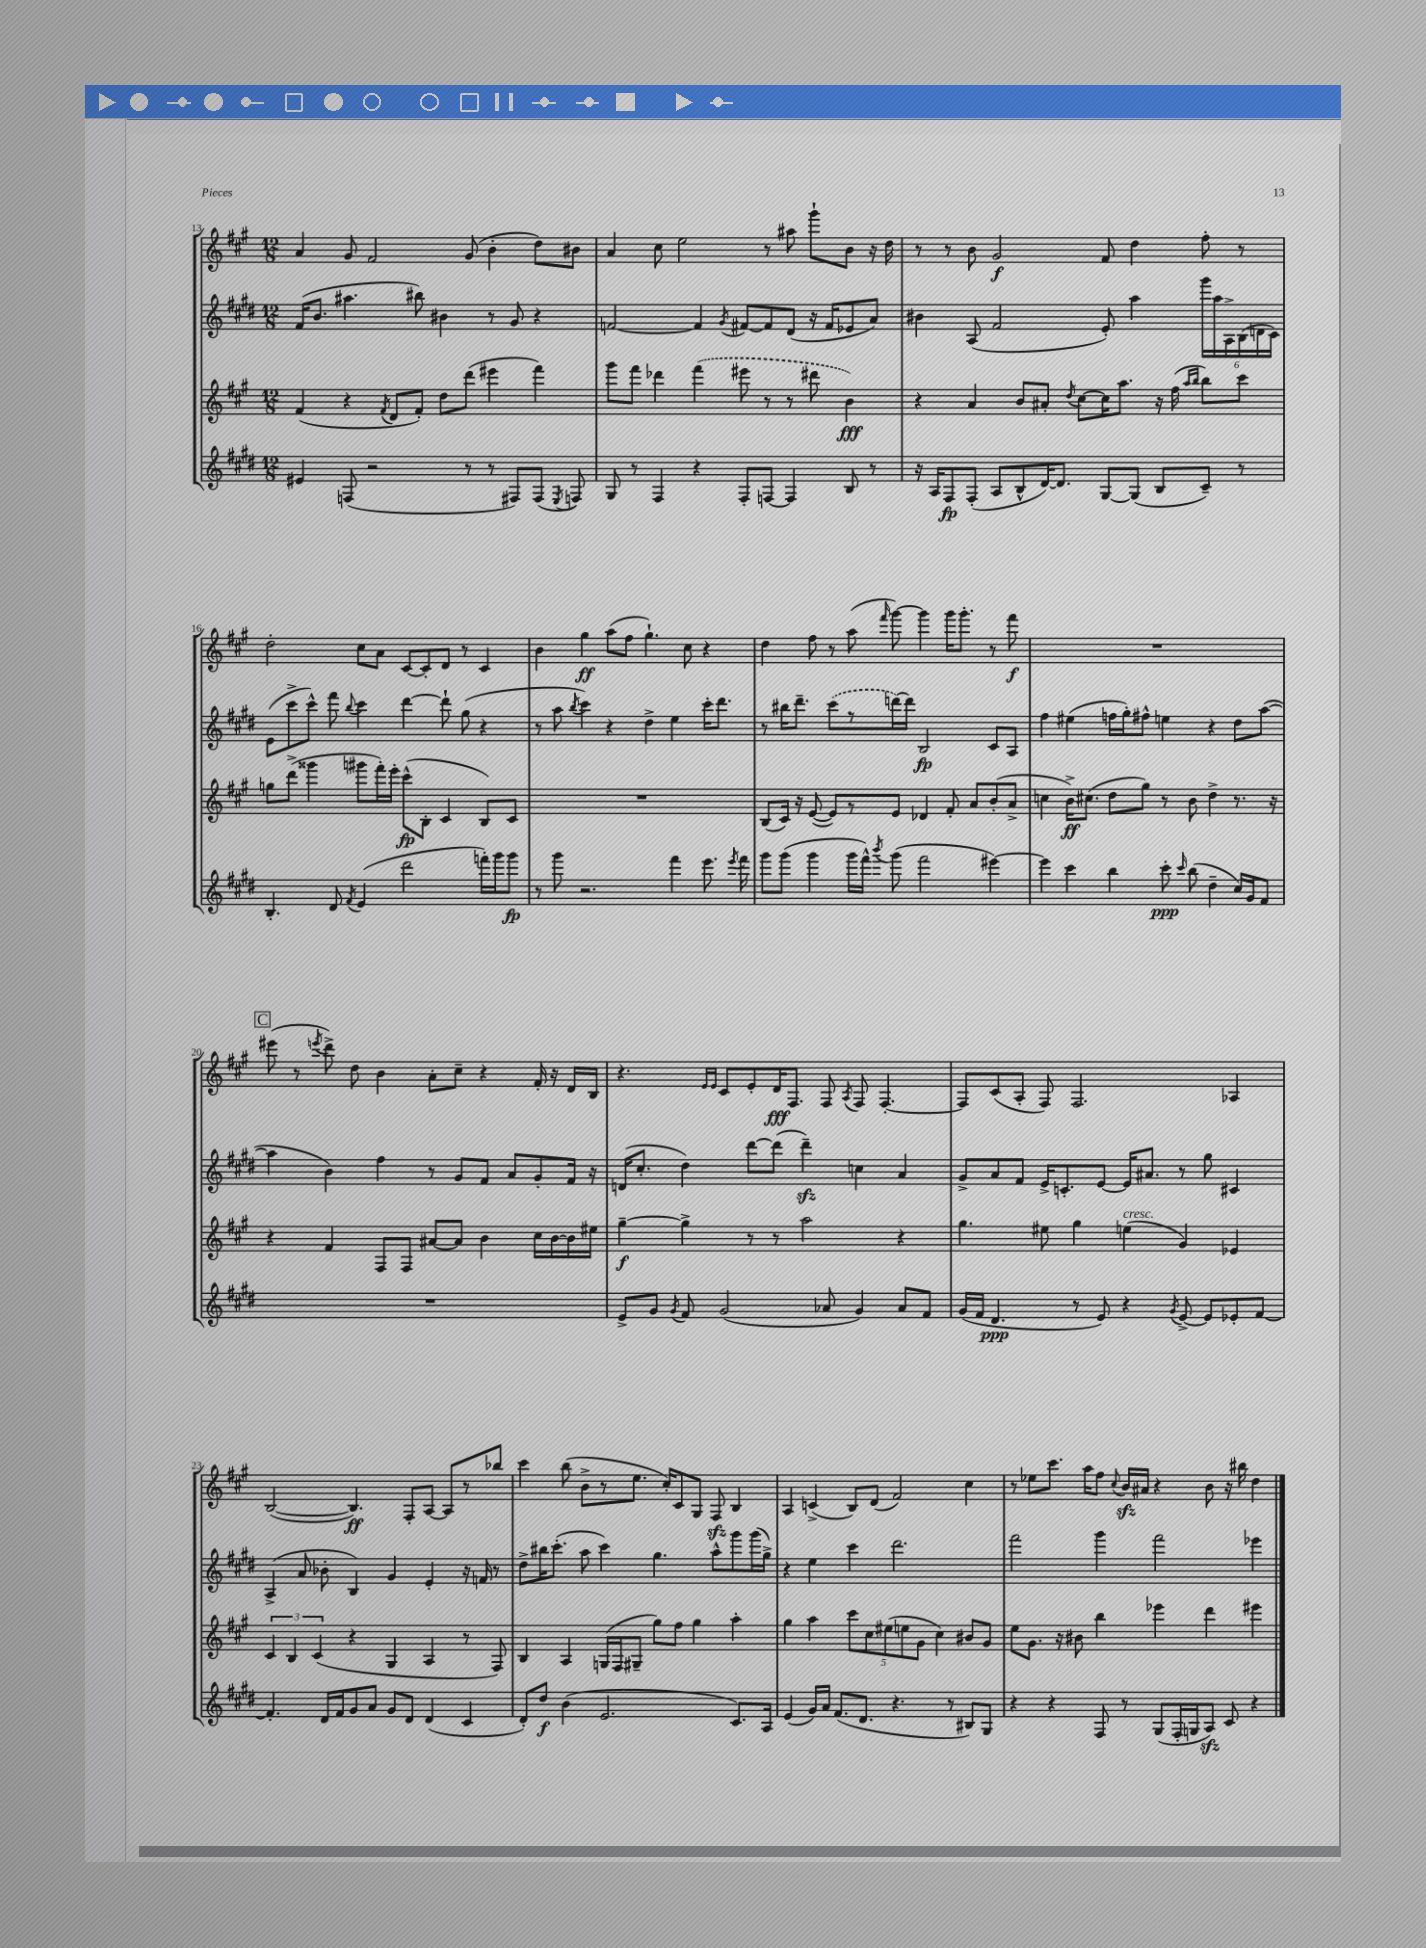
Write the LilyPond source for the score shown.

<<
\new StaffGroup <<
\new Staff = "s0" {
    \clef treble \key a \major \numericTimeSignature \time 12/8
    \autoBeamOff a'4 gis'8 fis'2 gis'8( b'4-. d''8[) bis'8] |
    a'4 cis''8 e''2 r8 ais''8 gis'''8[-! b'8] r16 d''16 |
    r8 r8 b'8 gis'2\f fis'8 d''4 fis''8-. r8 |
    d''2-. cis''8[ a'8] cis'8[~ cis'8-. d'8] r8 cis'4 |
    b'4 gis''4\ff a''8[( fis''8] gis''4.-!) cis''8 r4 |
    d''4 fis''8 r8 a''8( \grace { fis'''16 } gis'''8~) gis'''4 gis'''16[ gis'''8.]-. r8 fis'''8\f |
    R1. |
    \mark \markup { \box "C" } eis'''8( r8 \acciaccatura { e'''8 } d'''8->) d''8 b'4 a'8[-. cis''8]-- r4 fis'16-. r16 d'16[ b16] |
    r4. \grace { e'16[ e'16] } cis'8[ e'8-. d'16\fff fis8.] fis8 \acciaccatura { a8 } fis8 fis4.~-. |
    fis8[ cis'8( a8]-. fis8) fis2. aes4 |
    b2~( b4.\ff) fis8[-. a8]~ a8[ r8 bes''8] |
    cis'''4 b''8( b'8[-> r8 e''8.] cis''16[-.) cis'8 gis8] fis8\sfz b4 |
    a4 c'4->( b8[) d'8]( fis'2) cis''4 |
    r8 ees''8[ cis'''8.] a''16[ fis''8] \appoggiatura { cis''8 } b'16[\sfz ais'16] r4 b'8 r16 bis''16 d''4 \bar "|." |
}
\new Staff = "s1" {
    \clef treble \key e \major \numericTimeSignature \time 12/8
    \autoBeamOff fis'16[( b'8.] ais''4. bis''8) bis'4 r8 gis'8 r4 |
    f'2~ f'4 \acciaccatura { gis'8 } fis'8[~ fis'8 dis'8]( r16 fis'16[ ees'8 a'8]) |
    bis'4 a8( fis'2 e'8-.) a''4 \tuplet 6/4 { gis'''16[ a''16 a16-> b16( d'16 cis'16]) } |
    e'8[( cis'''8-> cis'''8]-^) fis'''8 \appoggiatura { b''8 } cis'''4 dis'''4~ dis'''8-! gis''8( r4 |
    r8 a''8 \acciaccatura { b''8 } cis'''4) r4 dis''4-> e''4 cis'''16[-. dis'''8.] |
    r8 bis''16[ dis'''8.]-- \once \slurDashed cis'''8[( r8 d'''16~) d'''16] b2\fp cis'8[ a8] |
    fis''4 eis''4( f''16[ gis''16-.) fis''8]-^ e''4 r4 dis''8[ a''8]~( |
    \mark \markup { \box "C" } a''4 b'4) fis''4 r8 gis'8[ fis'8] a'8[ gis'8-. fis'16] r16 |
    d'16[( cis''8.]-. dis''4) dis'''8[~ dis'''8]( dis'''4--\sfz) c''4 a'4 |
    gis'8[-> a'8 fis'8] e'16[-> c'8.-. e'8]~ e'16[ ais'8.] r8 gis''8 cis'4 |
    a4->( a'8 bes'8-. b4) gis'4 e'4-. r16 f'16 r8 |
    dis''8[-> bis''16 cis'''8.]-.( a''8 cis'''4) gis''4. a''8[-^ gis'''8 gis'''16( gis''16]->) |
    r4 e''4 cis'''4 dis'''2. |
    fis'''2 gis'''4 fis'''2 ees'''4 \bar "|." |
}
\new Staff = "s2" {
    \clef treble \key a \major \numericTimeSignature \time 12/8
    \autoBeamOff fis'4( r4 \acciaccatura { fis'8 } d'8[ fis'8]-.) d''8[ d'''8]( eis'''4 fis'''4) |
    gis'''8[ fis'''8] des'''4 \once \slurDashed fis'''4( eis'''8 r8 r8 dis'''8 b'4\fff) |
    r4 a'4 b'8[ ais'8]-. \acciaccatura { d''8 } cis''8[~ cis''16 a''8.] r16 fis''16( \grace { a''16[ b''16] } b''8[) cis'''8] |
    g''8[ d'''8]->( gisis'''4 gis'''8[ fis'''16-.) e'''16]-. cis'''8[-^\fp( b8]-. cis'4 b8[) cis'8] |
    R1. |
    b8[( cis'16]) r16 e'8~( e'8[) r8 e'8] des'4 fis'8-. a'8[ b'8-.( a'8]-> |
    c''4 b'16[->\ff) cis''8.]( d''8[ gis''8]) r8 b'8 d''4-> r8. r16 |
    \mark \markup { \box "C" } r4 fis'4 fis8[ fis8] ais'8[~ ais'8] b'4 cis''16[ b'16~ b'16 eis''16] |
    gis''4~--\f gis''4-> r8 r8 a''2 r4 |
    gis''4. eis''8 gis''4 e''4^\markup { \italic "cresc." }( gis'4) ees'4 |
    \tuplet 3/2 { cis'4 b4 cis'4( } r4 gis4 a4 r8 fis8) |
    b4 a4 g16[( fis16 gis8]-- gis''8[) fis''8] gis''4 a''4-. |
    gis''4 a''4 \tuplet 5/4 { cis'''8[ cis''8 eis''8( e''8 gis'8] } cis''4) bis'8[ gis'8] |
    e''8[ gis'8.] r16 bis'8 b''4 ees'''4 d'''4 eis'''4 \bar "|." |
}
\new Staff = "s3" {
    \clef treble \key e \major \numericTimeSignature \time 12/8
    \autoBeamOff eis'4 f8( r2 r8 r8 fis8[) fis8]( \acciaccatura { e8 } f8) |
    gis8 r8 fis4 r4 fis8[-. f8]~ f4 b8 r8 |
    r16 a16[ fis8\fp fis8]-.( a8[ b8-^ dis'16~) dis'8.] gis8[~ gis8]( b8[ cis'8]--) r8 |
    b4.-. dis'8 \acciaccatura { fis'8 } e'4( dis'''2 f'''16[-.) gis'''16 gis'''8]\fp |
    r8 gis'''8 r2. fis'''4 e'''8. \acciaccatura { e'''8 } fis'''16 |
    gis'''8[ gis'''8]( gis'''4 gis'''16[ fis'''16]-^) \acciaccatura { b'''8 } gis'''8( fis'''2 eis'''4~) |
    eis'''4 cis'''4 b''4 cis'''8-.\ppp \grace { cis'''16 } b''8( dis''4-- cis''16[) gis'16 fis'8] |
    \mark \markup { \box "C" } R1. |
    e'8[-> gis'8] \acciaccatura { gis'8 } fis'8 gis'2( aes'8 gis'4) aes'8[ fis'8] |
    gis'16[( fis'16] dis'4.\ppp r8 e'8) r4 \acciaccatura { gis'8 } e'8~-> e'8[ ees'8-. fis'8]~ |
    fis'4.-. dis'16[ fis'16 gis'8 a'8] gis'8[ dis'8] dis'4( cis'4 |
    dis'8[-.) dis''8]\f b'4( e'2. cis'8.[) a16] |
    e'4( gis'16[) a'16] fis'8.[( dis'8.] r4. r8 bis8[) gis8] |
    r4 r4 fis8 r8 gis8[( fis16-. g16 a8]\sfz) cis'8 r4 \bar "|." |
}
>>
>>
\layout { \context { \Score currentBarNumber = #13 } }
